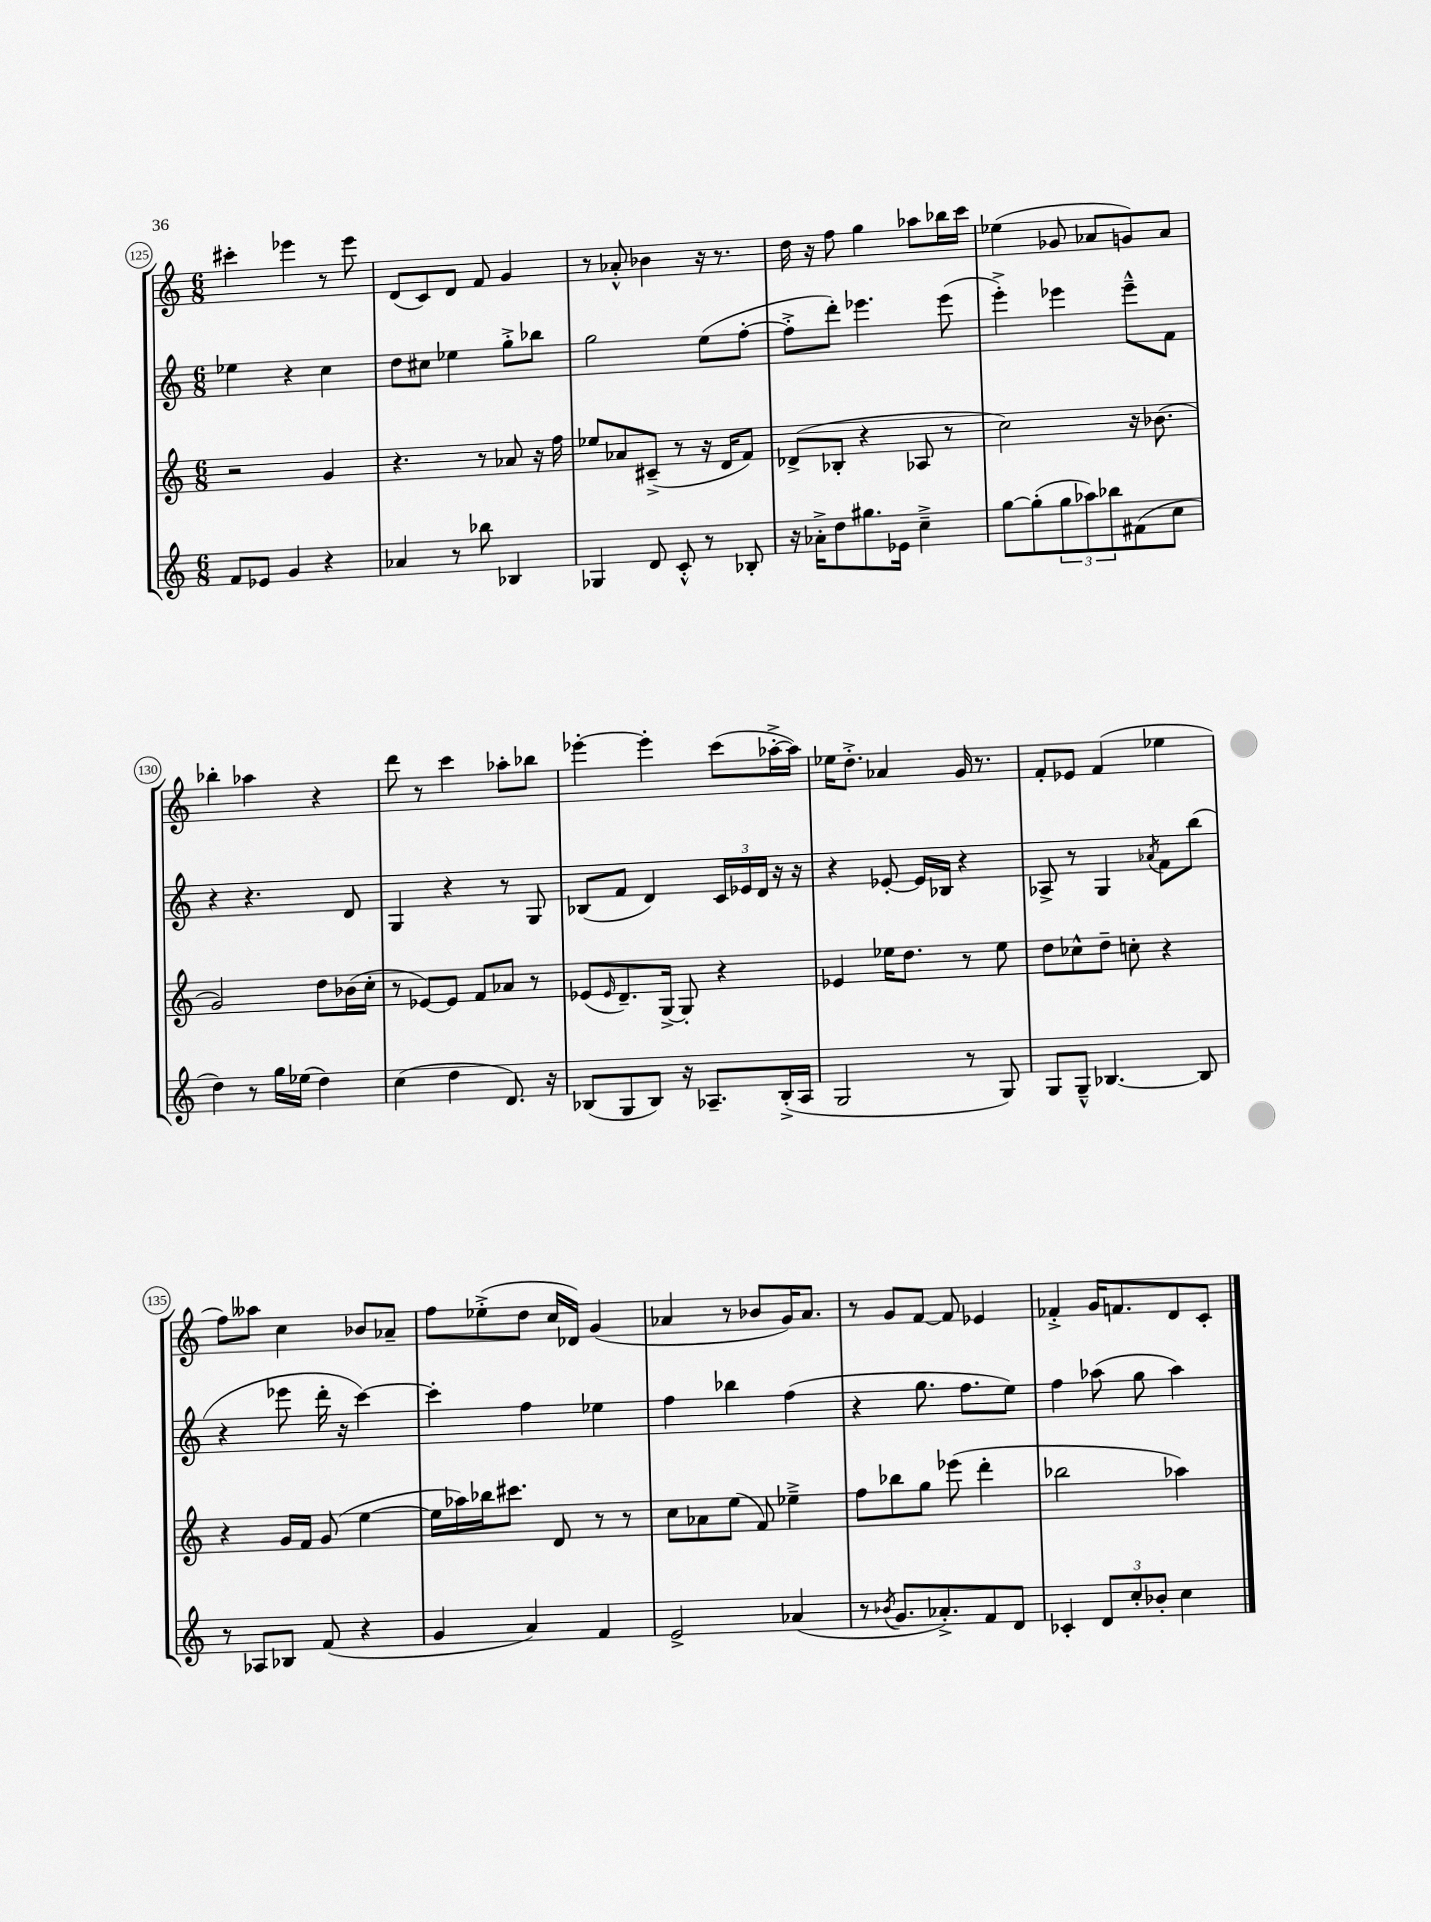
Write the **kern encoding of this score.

**kern	**kern	**kern	**kern
*staff4	*staff3	*staff2	*staff1
*clefG2	*clefG2	*clefG2	*clefG2
*k[]	*k[]	*k[]	*k[]
*M6/8	*M6/8	*M6/8	*M6/8
8f/L	2r	4ee-\	4ccc#'\
8e-/J	.	.	.
4g/	.	4r	4eee-\
4r	4g/	4cc\	8r
.	.	.	8eee-\
=	=	=	=
4a-/	4.r	8dd\L	(8d/L
.	.	8cc#\J	8c/)
8r	.	4ee-\	8d/J
8bb-\	8r	.	8f/
4B-/	8a-/	8gg'^\L	4g/
.	16r	8bb-\J	.
.	16ff\	.	.
=	=	=	=
4G-/	8ee-/L	2gg\	8r
.	8a-/	.	8a-'^^/
8d/	(8c#~^/J	.	4b-\
8c'^^/	8r	.	.
8r	16r	(8ee\L	16r
.	16d/LK	.	8.r
8B-'/	8f/J)	[8ff'\J	.
=	=	=	=
16r	(8d-^/L	8ff'^\]L	16dd\
16a-'^\LK	.	.	16r
8dd\	8B-'/J	8ddd'\J)	8ff\
8.gg#\	4r	4.eee-\	4gg\
16e-\Jk	.	.	.
4cc~^\	8A-/	.	8aa-\L
.	8r	(8eee-\	16bb-\L
.	.	.	16ccc\JJ
=	=	=	=
[8gg\L	2cc\)	4eee'^\)	(4ee-\
(8gg'\]	.	.	.
12gg\	.	4eee-\	8g-/
12aa-\)	.	.	.
.	.	.	8a-/L
12bb-\	.	.	.
(8f#\	16r	8eee-~^^\L	8g/)
.	(8.b-\	.	.
8cc\J	.	8f\J	8a-/J
=	=	=	=
4dd\)	2g/)	4r	4bb-'\
8r	.	4.r	4aa-\
16gg\LL	.	.	.
(16ee-\JJ	.	.	.
4dd\)	8dd\L	.	4r
.	(16b-\L	8d/	.
.	16cc'\JJ	.	.
=	=	=	=
(4cc\	8r	4G/	8ddd\
.	[8e-/L)	.	8r
4dd\	8e-/]J	4r	4ccc\
.	8f/L	.	.
8.d/)	8a-/J	8r	8aa-'\L
.	8r	8G/	8bb-\J
16r	.	.	.
=	=	=	=
(8B-/L	(8e-/L	(8B-/L	[4eee-'\
.	16qqe-/	.	.
8G/	8.d~/)	8f/J	.
8B-/J)	.	4d/)	4eee-'\]
.	[16G^/Jk	.	.
16r	8G'/]	.	.
8.A-~/L	.	.	.
.	4r	24c/LL	(8ccc\L
.	.	24e-/	.
.	.	24d/JJ	.
(16B-'^/L	.	16r	[16aa-'^\L
16A-/JJ	.	16r	16aa-\]JJ)
=	=	=	=
2G/	4e-/	4r	16ee-\LK
.	.	.	8.dd'^\J
.	16ee-\LK	[8e-'/	4a-/
.	8.dd\J	.	.
.	.	16e-/]LL	.
.	.	16B-/JJ	.
8r	8r	4r	16g/
.	.	.	8.r
8G/)	8ee-\	.	.
=	=	=	=
8G/L	8dd\L	8A-^/	8f'/L
8G~^^/J	8cc-^^\	8r	8e-/J
[4.B-/	8dd~\J	4G/	(4f/
.	8cc'\	.	.
.	.	8qa-/	.
.	4r	8f\L	4ee-\
8B-/]	.	(8bb\J	.
=	=	=	=
8r	4r	4r	8ff\L)
8A-/L	.	.	8aa--\J
8B-/J	16g/LL	8eee-\	4cc\
.	16f/JJ	.	.
(8f/	(8g/	16ddd'\	.
.	.	16r	.
4r	[4ee\	[4ccc\)	8b-/L
.	.	.	8a-~/J
=	=	=	=
4g/	16ee\]LL	4ccc'\]	8ff\L
.	16aa-\)	.	.
.	16bb-\J	.	(8ee-'^\
.	8.ccc#\J	.	.
4a/)	.	4ff\	8dd\J
.	8d/	.	16cc/LL
.	.	.	16d-/JJ)
4f/	8r	4ee-\	(4g/
.	8r	.	.
=	=	=	=
2e^/	8cc\L	4ff\	4a-/
.	8a-\	.	.
.	(8ee\J	4bb-\	8r
.	8f/)	.	8b-/L
(4a-/	4ee-~^\	(4ff\	16g/K)
.	.	.	8.a-/J
=	=	=	=
8r	8ff\L	4r	8r
8qb-/	.	.	.
8.g/L	8bb-\	.	8g/L
.	8gg\J	8.gg\	[8f/J
8.a-'^/)	.	.	.
.	(8eee-\	.	8f/]
.	.	8.ff\L	.
8f/	4ddd'\	.	4e-/
8d/J	.	8ee\J)	.
=	=	=	=
4c-'/	2bb-\	4ff\	4f-'^/
12d/L	.	(8aa-\	16g/LK
.	.	.	8.f/
12cc'/	.	.	.
.	.	8gg\	.
12b-'/J	.	.	.
4cc\	4aa-\)	4aa-\)	8d/
.	.	.	8c'/J
==	==	==	==
*-	*-	*-	*-
